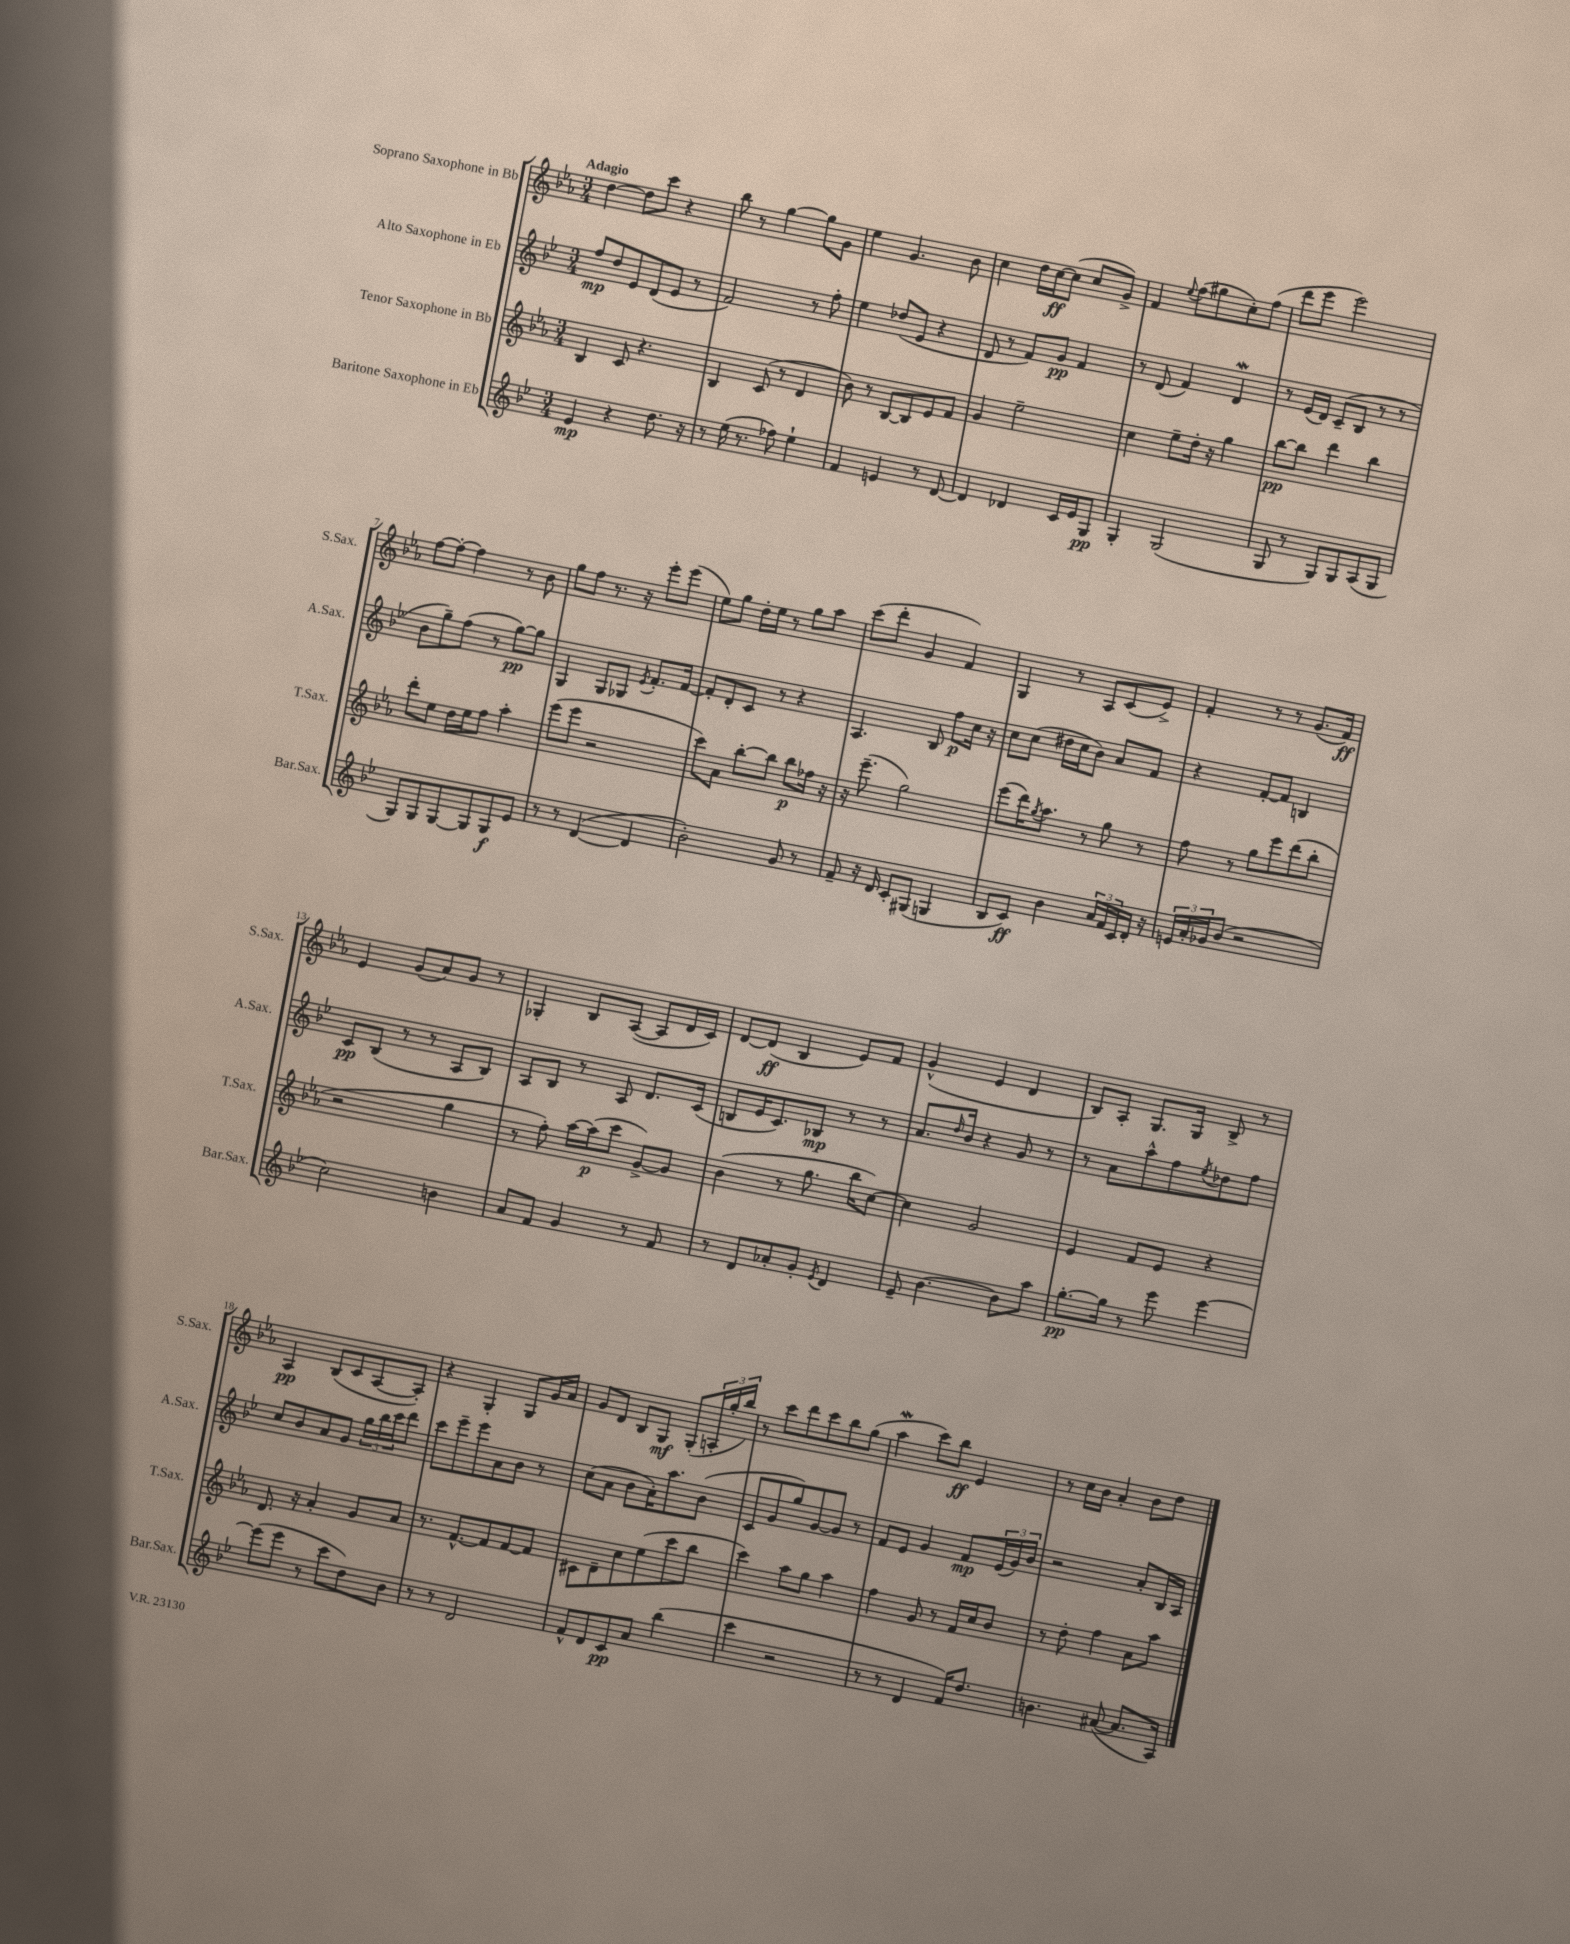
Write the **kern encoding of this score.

**kern	**dynam	**kern	**dynam	**kern	**dynam	**kern	**dynam
*part4	*part4	*part3	*part3	*part2	*part2	*part1	*part1
*staff4	*staff4	*staff3	*staff3	*staff2	*staff2	*staff1	*staff1
*I"Baritone Saxophone in Eb	*	*I"Tenor Saxophone in Bb	*	*I"Alto Saxophone in Eb	*	*I"Soprano Saxophone in Bb	*
*I'Bar.Sax.	*	*I'T.Sax.	*	*I'A.Sax.	*	*I'S.Sax.	*
*clefG2	*	*clefG2	*	*clefG2	*	*clefG2	*
*k[b-e-]	*	*k[b-e-a-]	*	*k[b-e-]	*	*k[b-e-a-]	*
*M3/4	*	*M3/4	*	*M3/4	*	*M3/4	*
=1	=1	=1	=1	=1	=1	=1	=1
!	!	!	!	!	!	!LO:TX:a:B:t=Adagio	!
4e-/	mp	4B-/	.	8ff/L	mp	[4dd\	.
.	.	.	.	8dd/	.	.	.
4r	.	8c/	.	8e-/	.	8dd\L]	.
.	.	4.r	.	(8d/	.	8ccc\J	.
8.dd\	.	.	.	8e-/J	.	4r	.
.	.	.	.	8r	.	.	.
16r	.	.	.	.	.	.	.
=2	=2	=2	=2	=2	=2	=2	=2
8r	.	4B-/	.	2f/)	.	8bb-\	.
(16ee-\	.	.	.	.	.	8r	.
8.r	.	.	.	.	.	.	.
.	.	(8c/	.	.	.	[4gg\	.
8ff-X\)	.	8r	.	.	.	.	.
4ee-`\	.	4d/	.	8r	.	8gg\L]	.
.	.	.	.	8ff'\	.	8g\J	.
=3	=3	=3	=3	=3	=3	=3	=3
4f/	.	8b-\)	.	4ee-\	.	4ee-\	.
.	.	8r	.	.	.	.	.
4en/	.	[8B-/L	.	(8dd-X/L	.	4.g/	.
.	.	8B-/]	.	8e-/J	.	.	.
8r	.	8e-/	.	4r	.	.	.
[8d/	.	8f/J	.	.	.	8b-\	.
=4	=4	=4	=4	=4	=4	=4	=4
4d/]	.	4g/	.	8d/	.	4cc\	.
.	.	.	.	8r	.	.	.
4d-X/	.	2ee-~\	.	8f/L)	.	16dd\LL	.
.	.	.	.	.	.	[16cc\J	ff
.	.	.	.	8g/J	pp	(8cc\J]	.
16c/LL	.	.	.	4f/	.	8cc/L	.
16e-/J	.	.	.	.	.	.	.
8G/J	pp	.	.	.	.	8g^/J)	.
=5	=5	=5	=5	=5	=5	=5	=5
4G'/	.	4cc\	.	8r	.	4f/	.
.	.	.	.	(8d/	.	.	.
.	.	.	.	.	.	8qqee-/	.
(2G/	.	8ee-~\L	.	4f/)	.	(8ff\L	.
.	.	16dd'\Jk	.	.	.	8gg#X\	.
.	.	16r	.	.	.	.	.
.	.	4gg\	.	4dW/	.	8cc'\)	.
.	.	.	.	.	.	(8ff\J	.
=6	=6	=6	=6	=6	=6	=6	=6
8G/	.	[8bb-\L	pp	8r	.	8ddd\L	.
8r	.	8bb-\J]	.	(16e-/LL	.	8eee-\J	.
.	.	.	.	16d/JJ)	.	.	.
8G/L)	.	4ddd\	.	(8c~/L	.	2eee-\)	.
8G/	.	.	.	8B-/J	.	.	.
(8A/	.	4bb-\	.	8r	.	.	.
8G/J	.	.	.	8r	.	.	.
!!LO:LB:g=z
=7	=7	=7	=7	=7	=7	=7	=7
8G/L)	.	8ddd'\L	.	8b-\L	.	[8ff\L	.
8G/	.	8ee-\J	.	8gg~\)	.	8ff'\J_	.
[8G/	.	16dd\LL	.	(8ff\J	.	4ff\]	.
.	.	16ee-\J	.	.	.	.	.
8G/]	.	8ff\J	.	8r	.	.	.
8G/	f	4aa-'\	.	[8gg\L)	pp	8r	.
8e-/J	.	.	.	8gg\J]	.	8b-\	.
=8	=8	=8	=8	=8	=8	=8	=8
8r	.	(8eee-\L	.	4G/	.	8gg\L	.
8r	.	8eee-\J	.	.	.	8ff\J	.
([4d/	.	2r	.	8G/L	.	8.r	.
.	.	.	.	8G-X/J	.	.	.
.	.	.	.	.	.	16r	.
.	.	.	.	8qe-/	.	.	.
4d/]	.	.	.	8.f'/L	.	8eee-'\L	.
.	.	.	.	.	.	(8eee-\J	.
.	.	.	.	[16f/Jk	.	.	.
=9	=9	=9	=9	=9	=9	=9	=9
2b-'\)	.	8ccc\L)	.	8f'/L]	.	8ee-\L)	.
.	.	8a-\J	.	8d'/	.	8gg\J	.
.	.	[8bb-'\L	.	8c/J	.	16dd'\LL	.
.	.	.	.	.	.	16ee-\JJ	.
.	.	8bb-\J]	.	8r	.	8r	.
8g/	.	8bb-\L	p	4r	.	8gg\L	.
8r	.	16ff-X\Jk	.	.	.	8aa-\J	.
.	.	16r	.	.	.	.	.
=10	=10	=10	=10	=10	=10	=10	=10
8f~/	.	16r	.	4.A/	.	(8ccc\L	.
.	.	(8.eee-~\	.	.	.	.	.
16r	.	.	.	.	.	8ddd'\J	.
16d/	.	.	.	.	.	.	.
8c'/L	.	2gg\)	.	.	.	4g/	.
(8G#X/J	.	.	.	8B-/	.	.	.
4Gn/	.	.	.	8ff\L	p	4f/)	.
.	.	.	.	16cc\Jk	.	.	.
.	.	.	.	16r	.	.	.
=11	=11	=11	=11	=11	=11	=11	=11
8B-/L	.	(8eee-\L	.	8cc\L	.	4G/	.
8c/J)	ff	16ddd\K)	.	(8cc\J	.	.	.
.	.	8qgg/	.	.	.	.	.
.	.	8.aa-\J	.	.	.	.	.
4b-\	.	.	.	16dd#X\LL	.	8r	.
.	.	.	.	16cc\J	.	.	.
.	.	8r	.	8b-\J)	.	8A-/L	.
24a/LL	.	8gg\	.	8a/L	.	(8c/	.
24f/	.	.	.	.	.	.	.
24c/	.	.	.	.	.	.	.
16d'/JJ	.	8r	.	8f/J	.	8e-^/J)	.
16r	.	.	.	.	.	.	.
=12	=12	=12	=12	=12	=12	=12	=12
24en/LL	.	8ff\	.	4r	.	4f'/	.
24a'/	.	.	.	.	.	.	.
24g-X/J	.	.	.	.	.	.	.
(8b-/J	.	8r	.	.	.	.	.
2r	.	8gg\L	.	[8f'/L	.	8r	.
.	.	8eee-\	.	8f/J]	.	8r	.
.	.	(8ddd\	.	4Bn/	.	(8.g/L	.
.	.	8bb-'\J	.	.	.	.	.
.	.	.	.	.	.	16f/Jk)	ff
!!LO:LB:g=z
=13	=13	=13	=13	=13	=13	=13	=13
2cc\)	.	2r	.	8c/L	pp	4e-/	.
.	.	.	.	(8B-/J	.	.	.
.	.	.	.	8r	.	(8g/L	.
.	.	.	.	8r	.	8a-/)	.
4bn\	.	4gg\	.	8A/L	.	8g/J	.
.	.	.	.	8B-/J)	.	8r	.
=14	=14	=14	=14	=14	=14	=14	=14
8a/L	.	8r	.	8A/L	.	4G-X'/	.
8f/J	.	8ff'\)	.	8B-/J	.	.	.
4g/	.	[16aa-\LL	.	8r	.	8B-/L	.
.	.	(16aa-\J]	p	.	.	.	.
.	.	8ccc\J	.	8A/	.	([8A-/J	.
8r	.	[8g^/L)	.	8.d/L	.	8A-/L]	.
8f/	.	8g/J]	.	.	.	16d/L	.
.	.	.	.	(16c/Jk	.	16c/JJ)	.
=15	=15	=15	=15	=15	=15	=15	=15
8r	.	(4b-\	.	8Bn/L	.	[8d/L	.
8d/L	.	.	.	16e-/K	.	(8d/J]	ff
.	.	.	.	8.c/)	.	.	.
8a-X'/	.	8r	.	.	.	4B-/	.
8g'/J	.	8.gg\	.	8B-X/J	mp	.	.
8qe-/	.	.	.	.	.	.	.
4d/	.	.	.	8r	.	8e-/L)	.
.	.	16bb-\KL	.	.	.	.	.
.	.	[8cc\J)	.	8r	.	8f/J	.
=16	=16	=16	=16	=16	=16	=16	=16
8e-~/	.	4cc\]	.	8.a/L	.	(4g^^/	.
[4.b-\	.	.	.	.	.	.	.
.	.	.	.	16qqdd/	.	.	.
.	.	.	.	16b-/Jk	.	.	.
.	.	2g/	.	4r	.	4e-/	.
8b-\L]	.	.	.	8g/	.	4d/	.
8aa\J	.	.	.	8r	.	.	.
=17	=17	=17	=17	=17	=17	=17	=17
[8.gg'\L	pp	4e-/	.	8r	.	8B-/L)	.
.	.	.	.	8a\L	.	8A-'/J	.
16gg\Jk]	.	.	.	.	.	.	.
8r	.	8f/L	.	8aa^^\	.	8.G/L	.
8eee-\	.	8e-/J	.	8ff\	.	.	.
.	.	.	.	.	.	16G/Jk	.
.	.	.	.	8qee-/	.	.	.
[4eee-\	.	4r	.	8dd-X\	.	8B-^/	.
.	.	.	.	8ff\J	.	8r	.
!!LO:LB:g=z
=18	=18	=18	=18	=18	=18	=18	=18
(8eee-\L]	.	8.d/	.	8cc/L	.	4A-/	pp
8eee-\J	.	.	.	8b-/	.	.	.
.	.	16r	.	.	.	.	.
8r	.	4a-'/	.	8a/	.	(8B-/L	.
8ccc\L	.	.	.	8g/J	.	8c/	.
8dd\)	.	8g/L	.	24gg\LL	.	[8A-/	.
.	.	.	.	24bb-\	.	.	.
.	.	.	.	24ccc\J	.	.	.
8b-\J	.	8a-/J	.	8ddd\J	.	8A-'/J])	.
=19	=19	=19	=19	=19	=19	=19	=19
8r	.	8.r	.	8ccc\L	.	4r	.
8r	.	.	.	8eee-~\	.	.	.
.	.	[8.f^^/L	.	.	.	.	.
2d/	.	.	.	8eee-\	.	4G'/	.
.	.	8f/]	.	8a\	.	.	.
.	.	[8f/	.	8b-\J	.	8G/L	.
.	.	8f/J]	.	8r	.	16g/L	.
.	.	.	.	.	.	16a-/JJ	.
=20	=20	=20	=20	=20	=20	=20	=20
8f^^/L	.	8c#X\L	.	(8cc\L	.	8g/L	.
8d/	.	8d~\	.	8a\J	.	8d/J	.
8c/	pp	8cc\	.	8b-\L	.	8B-/L	.
8a/J	.	(8ee-\	.	16a'\K)	.	8G/J	mf
.	.	.	.	8.aa\	.	.	.
(4bb-\	.	8ccc\	.	.	.	(8G'/L	.
.	.	8bb-\J	.	(8b-\J	.	24An'/L	.
.	.	.	.	.	.	24gg'/	.
.	.	.	.	.	.	24bb-/JJ)	.
=21	=21	=21	=21	=21	=21	=21	=21
4ccc\	.	4ccc\)	.	8c/L	.	8r	.
.	.	.	.	8g/	.	8ccc\L	.
2r	.	8aa-\L	.	8gg/)	.	8ddd\	.
.	.	8gg\J	.	[8g/	.	8ccc\	.
.	.	4aa-\	.	8g/J]	.	8bb-\	.
.	.	.	.	8r	.	(8gg\J	.
=22	=22	=22	=22	=22	=22	=22	=22
8r	.	4ff\	.	8f/L	.	4aa-w\	.
8r	.	.	.	8e-/J	.	.	.
4d/	.	8g/	.	4g/	.	8ccc\L)	.
.	.	8r	.	.	.	8bb-\J	ff
16f/KL)	.	16f/LL	.	8f/L	mp	4e-/	.
8.dd/J	.	16cc/J	.	.	.	.	.
.	.	8b-/J	.	(24e-/L	.	.	.
.	.	.	.	24g/)	.	.	.
.	.	.	.	24b-/JJ	.	.	.
=23	=23	=23	=23	=23	=23	=23	=23
4.bn\	.	8r	.	2r	.	8r	.
.	.	8dd'\	.	.	.	16cc\LL	.
.	.	.	.	.	.	16b-\JJ	.
.	.	4ff\	.	.	.	4a-'/	.
([8a#X/	.	.	.	.	.	.	.
8.a#/L]	.	8a-\L	.	8a'/L	.	8b-\L	.
.	.	8aa-\J	.	16B-/L	.	8dd\J	.
16A/Jk)	.	.	.	16A/JJ	.	.	.
==	==	==	==	==	==	==	==
*-	*-	*-	*-	*-	*-	*-	*-
